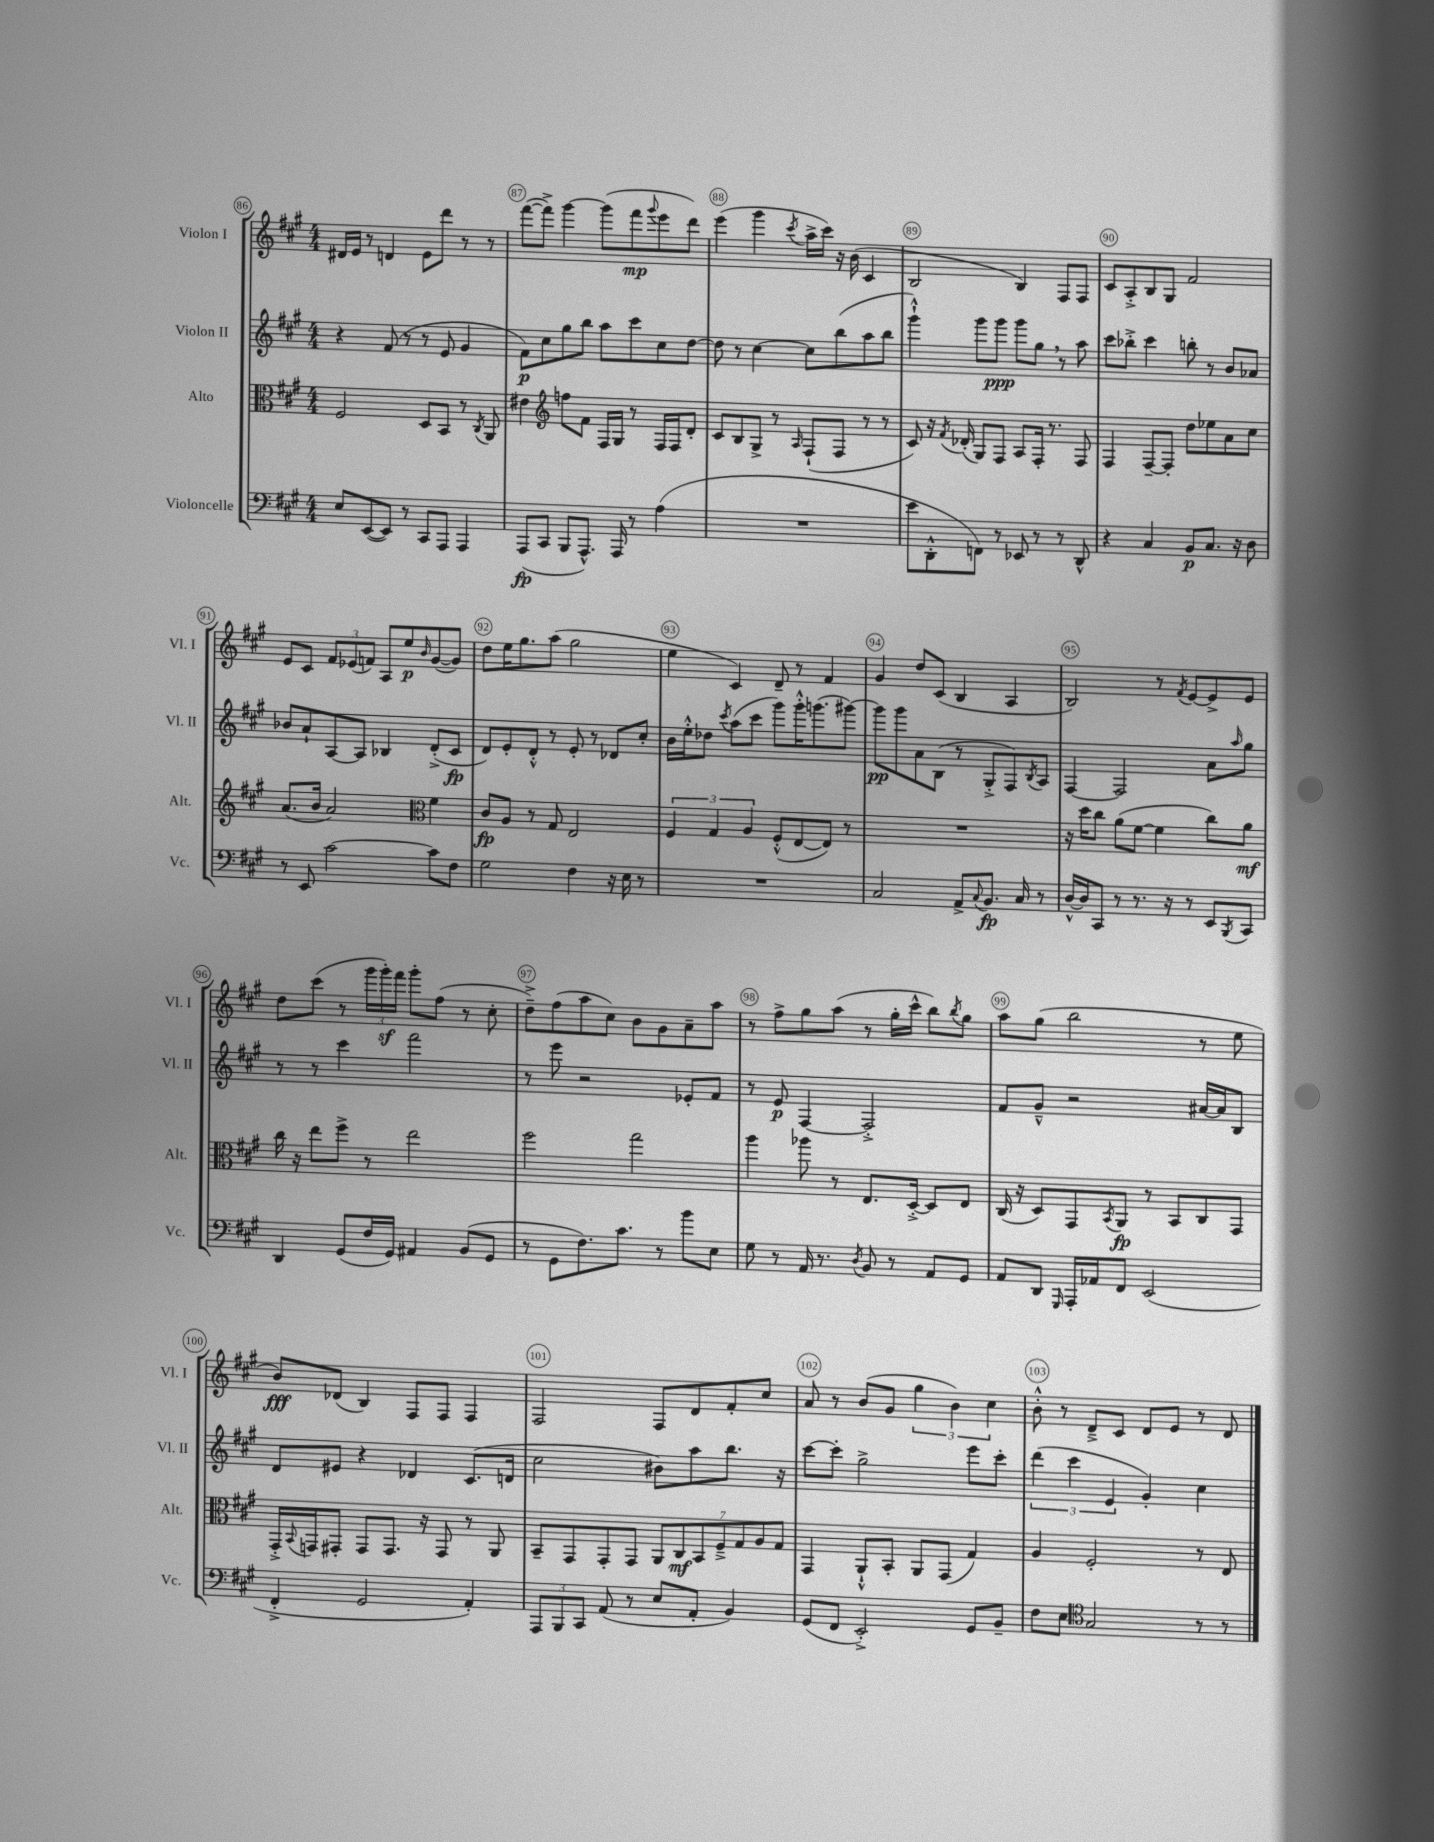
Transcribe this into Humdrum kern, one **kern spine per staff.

**kern	**kern	**kern	**kern
*staff4	*staff3	*staff2	*staff1
*clefF4	*clefC3	*clefG2	*clefG2
*k[f#c#g#]	*k[f#c#g#]	*k[f#c#g#]	*k[f#c#g#]
*M4/4	*M4/4	*M4/4	*M4/4
8E/L	2F#/	4r	16d#/LL
.	.	.	16e/JJ
([8EE/	.	.	8r
8EE/]J)	.	(8f#/	4d/
8r	.	8r	.
8CC#/L	8D/L	8r	8e\L
8AAA/J	8BB/J	8e/	8ddd\J
4AAA/	8r	4g#/	8r
.	8qC#/	.	.
.	8AA/	.	8r
=	=	=	=
(8AAA/L	4e#\	8f#\L)	([8fff#\L
8CC#/J	.	8cc#\	8fff#^\]J)
*	*clefG2	*	*
8BBB/L	8ff\L	8gg#\	[4ggg#\
8.AAA^^/J)	8f#\J	8bb\J	.
.	16F#/LL	8aa\L	(8ggg#\]L
16AAA/	16G#/JJ	.	.
8r	8r	8ccc#\	8fff#\
.	.	.	8qqggg#/
(4A\	16F#/LL	8cc#\	8eee\
.	16F#/J	.	.
.	8d'/J	[8dd\J	8ddd\J)
=	=	=	=
1r	8c#/L	8dd\]	(4eee\
.	8B/	8r	.
.	8G#^/J	[4cc#\	4ggg#\
.	8r	.	.
.	16qqA/	.	8qccc#/
.	(8F#`/L	8cc#\]L	16aa^\LL
.	.	.	16ccc#\JJ)
.	8F#/J	(8bb\	16r
.	.	.	(16b\
.	8r	8aa\	4c#/
.	8r	8bb\J	.
=	=	=	=
8e\L	8c#/)	4ggg#`^^\)	2B/
8DD'^^\	16r	.	.
.	8qf#/	.	.
.	(16d-'/	.	.
8FF\J)	8G#/L)	8ggg#\L	.
8r	8F#/J	8ggg#\J	.
8EE-/	8A/L	8ggg#\L	4B/)
8r	16F#'/Jk	8gg#\J	.
.	8.r	.	.
8r	.	8r	8F#/L
8DD^^/	8F#/	8aa\	8F#/J
=	=	=	=
4r	4F#/	8ccc#\L	8c#/L
.	.	8bb-'^\J	8A'^/
4C#/	[8F#~/L	4ccc#\	8B/
.	8F#'/]J	.	8G#/J
8BB/L	8dd\L	8bb'\	2f#/
8.C#/J	8ee-\	8r	.
.	8a\	8b/L	.
16r	.	.	.
8D\	8cc#\J	8a-/J	.
=	=	=	=
8r	(8.a/L	8b-/L	8e/L
8EE/	.	8a`/	8c#/J
.	16b/Jk	.	.
[2c#\	2a/)	[8A/	12f#/L
.	.	.	(12e-/
.	.	8A/]J	.
.	.	.	12f/J)
.	.	4B-/	8A/L
.	.	.	8ee/
*	*clefC3	*	*
.	.	.	16qqb/
8c#\]L	4f#\	(8d'^/L	([8g#/
8F#\J	.	8c#/J	8g#/]J)
=	=	=	=
2G#\	8c#/L	8d/L)	8dd\L
.	8A/J	8e'/	16ee\K
.	.	.	8.gg#\
.	8r	8d'^^/J	.
.	8G#/	8r	(8aa\J
4F#\	2E/	8e'/	2gg#\
.	.	8r	.
16r	.	8d-/L	.
16E\	.	.	.
8r	.	8cc#'/J	.
=	=	=	=
1r	6F#/	16b\LL	4ee\
.	.	16ee'^^\J	.
.	.	8dd-\J	.
.	6G#/	.	.
.	.	8qccc#/	.
.	.	(8aa\L	4c#/)
.	6A/	.	.
.	.	8ccc#\J	.
.	(8F#'^^/L	8ggg#\L)	8d~/
.	[8E/	16ggg#'^^\K	8r
.	.	(8.ggg\	.
.	8E/]J)	.	4f#/
.	8r	[8ggg#\J)	.
=	=	=	=
2C#/	1r	8ggg#\]L	4g#/
.	.	8ggg#\	.
.	.	8a\	8dd/L
.	.	(8B\J	(8c#/J
8AA^/L	.	8r	4B/
8qqC#/	.	.	.
8.BB/J	.	8G#'^/L	.
.	.	8F#/)	4A/
16C#/	.	.	.
.	.	8qB/	.
8r	.	8A/J	.
=	=	=	=
[16D^^/LL	16r	[4F#/	2B/)
16D/]J	16dd\LK	.	.
8CC#/J	8cc#\J	.	.
8r	(8a\L	2F#/]	.
8.r	[8f#\J	.	.
.	4f#\]	.	8r
16r	.	.	.
.	.	.	8qf#/
8r	.	.	[8e/L
8EE/L	8cc#\L)	8a\L	8e^/]
8qBBB/	.	16qqaa/	.
8CC#/J	8a\J	8gg#\J	8e/J
=	=	=	=
4DD/	16cc#\	8r	8dd\L
.	16r	.	.
.	8ee\L	8r	(8ccc#\J
(8GG#/L	8ff#^\J	4ccc#\	8r
16F#/L	8r	.	24ggg#\LL
.	.	.	24ggg#'\)
16GG#/JJ)	.	.	.
.	.	.	24fff#\JJ
4AA#/	2ee\	2fff#\	8ggg#'\L
.	.	.	(8ff#\J
(8BB/L	.	.	8r
8GG#/J	.	.	8cc#'\
=	=	=	=
8r	2ff#\	8r	8dd~^\L)
8GG#\L	.	8eee\	(8ff#\
8.F#\)	.	2r	8aa\
.	.	.	8cc#\J)
8.c#\J	.	.	.
.	2gg#\	.	8b\L
8r	.	.	8g#\
8b\L	.	8e-'/L	8a~\
8E\J	.	8f#/J	8aa\J
=	=	=	=
8G#\	4aa\	8r	8r
8r	.	8e/	8ff#^\L
16AA/	8aa-\	[4F#/	8gg#\
8.r	.	.	.
.	8r	.	(8aa\J
8qD/	.	.	.
8BB/	8.E/L	2F#'^/]	8r
8r	.	.	16gg#'\LL
.	[16D'^/Jk	.	16ccc#^^\JJ
8AA/L	8D/]L	.	8bb\L)
.	.	.	8qbb/
8GG#/J	8E/J	.	8gg#\J
=	=	=	=
8AA/L	(16C#/	8f#/L	8aa\L
.	16r	.	.
8DD/J	8D/L)	8g#~^^/J	(8gg#\J
16qqGGG#/	.	.	.
16AAA'/LL	8GG#/	2r	2bb\
16AA-/J	.	.	.
.	8qBB/	.	.
8FF#/J	8AA/J	.	.
(2EE/	8r	.	.
.	8BB/L	.	.
.	8C#/	[16a#/LL	8r
.	.	16a#/]J	.
.	8GG#/J	8B/J	8ee\
=	=	=	=
4FF#'^/	16GG#'^/LL	8d/L	8b/L)
.	8qqBB/	.	.
.	16GG/J	.	.
.	8GG#'/J	8e#/J	(8d-/J
2GG#/	8GG#/L	4r	4B/)
.	8.GG#/J	.	.
.	.	4d-/	8F#/L
.	16r	.	.
.	8GG#/	.	8F#/J
4AA'/)	8r	(8.c#/L	4F#/
.	8AA/	.	.
.	.	16d/Jk	.
=	=	=	=
12AAA/L	8BB~/L	2cc#\	2F#/
12BBB/	.	.	.
.	8GG#/	.	.
12CC#/J	.	.	.
(8AA/	8GG#'/	.	.
8r	8GG#/J	.	.
8E/L	14AA/L	8b#\L)	8F#/L
.	14C#/	.	.
8AA'/J	.	8aa\	8d/
.	14BB/	.	.
.	14F#~^/	.	.
4BB/)	.	8.bb\J	8f#'/
.	14G#/	.	.
.	14A/	.	.
.	.	.	8cc#/J
.	14G#/J	.	.
.	.	16r	.
=	=	=	=
(8GG#/L	4GG#/	[8ccc#\L	8a/
8FF#/J	.	8ccc#'\]J	8r
2EE'^/)	8AA`^^/L	2gg#^\	(8b/L
.	8BB'/J	.	8g#/J
.	8AA/L	.	6gg#\
.	(8GG#/J	.	.
.	.	.	6b\)
8GG#/L	4G#/)	8eee\L	.
.	.	.	6cc#\
8BB~/J	.	8ccc#'\J	.
=	=	=	=
8F#\L	4A/	(6ddd\	8b'^^\
8E\J	.	.	8r
.	.	6ccc#\	.
*clefC4	*	*	*
2G#/	2F#'/	.	8d~^/L
.	.	6e/	.
.	.	.	8c#/J
.	.	4g#'/)	8d/L
.	.	.	8e/J
8r	8r	4cc#\	8r
8r	8E/	.	8d/
==	==	==	==
*-	*-	*-	*-
